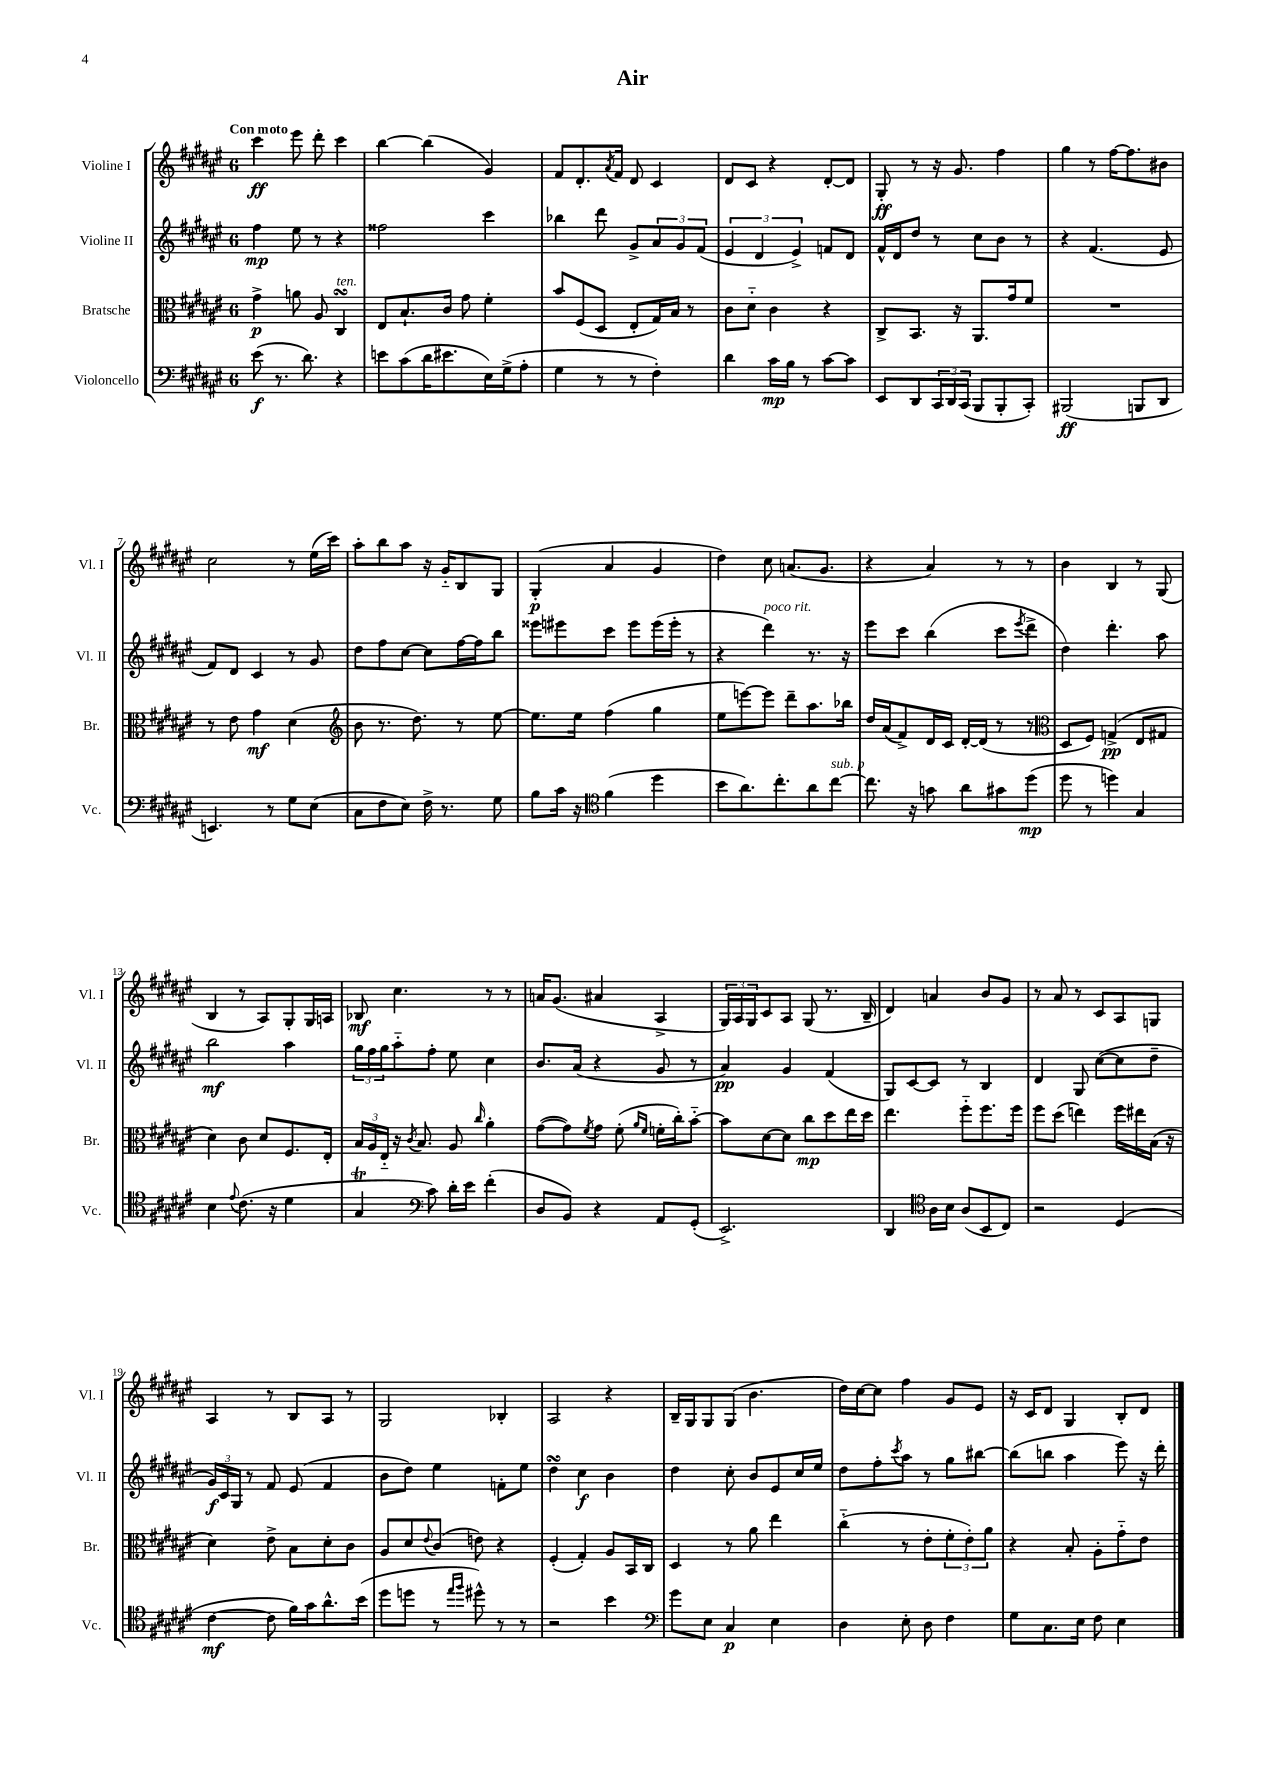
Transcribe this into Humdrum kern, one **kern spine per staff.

**kern	**kern	**kern	**kern
*staff4	*staff3	*staff2	*staff1
*clefF4	*clefC3	*clefG2	*clefG2
*k[f#c#g#d#a#e#]	*k[f#c#g#d#a#e#]	*k[f#c#g#d#a#e#]	*k[f#c#g#d#a#e#]
*M6/8	*M6/8	*M6/8	*M6/8
(8e#	4g#^	4ff#	4ccc#
8.r	.	.	.
.	8a	8ee#	8eee#
8.d#)	.	.	.
.	8A#	8r	8ddd#'
4r	4C#	4r	4ccc#
=	=	=	=
8e	8E#	2ff##	[4bb
(8c#	8.B`	.	.
16d#	.	.	(4bb]
8.e#	16c#	.	.
.	8g#	.	.
16E#)	4f#'	4ccc#	4g#)
(16G#^	.	.	.
8A#'	.	.	.
=	=	=	=
4G#	8b	4bb-	8f#
.	(8F#	.	8.d#'
8r	8D#	8ddd#	.
.	.	.	8qa#
.	.	.	16f#
8r	8E#'	8g#^	8d#
4F#')	16G#)	12a#	4c#
.	16B	.	.
.	.	12g#	.
.	8r	.	.
.	.	(12f#	.
=	=	=	=
4d#	8c#	6e#	8d#
.	8d#'~	.	8c#
.	.	6d#	.
16c#	4c#	.	4r
16B	.	.	.
.	.	6e#^)	.
8r	.	.	.
[8c#	4r	8f	[8d#'
8c#]	.	8d#	8d#]
=	=	=	=
8EE#	8C#^	16f#^^	8G#'
.	.	16d#	.
8DD#	8.BB	8dd#	8r
24CC#	.	8r	16r
24DD#	.	.	.
.	16r	.	8.g#
(24CC#	.	.	.
8BBB	8.AA#	8cc#	.
8BBB'	.	8b	4ff#
.	16g#	.	.
8CC#')	8f#	8r	.
=	=	=	=
(2BBB#	2.r	4r	4gg#
.	.	(4.f#	8r
.	.	.	[16ff#
.	.	.	8.ff#]
8BBB	.	.	.
8DD#	.	8e#	8b#
=	=	=	=
4.EE)	8r	8f#)	2cc#
.	8e#	8d#	.
.	4g#	4c#	.
8r	.	.	.
8G#	(4d#	8r	8r
(8E#	.	8g#	(16ee#
.	.	.	16ccc#)
=	=	=	=
*	*clefG2	*	*
8C#	8b	8dd#	8aa#'
8F#	8.r	8ff#	8bb
8E#)	.	[8cc#	8aa#
.	8.dd#)	.	.
16F#^	.	8cc#]	16r
8.r	.	.	16g#'~
.	8r	[16ff#	8B
.	.	16ff#]	.
8G#	[8ee#	8bb	8G#
=	=	=	=
8B	8.ee#]	8eee##	(4G#'
16c#	.	8eee#	.
16r	16ee#	.	.
*clefC4	*	*	*
(4f#	(4ff#	8ccc#	4a#
.	.	8eee#	.
4dd#	4gg#	(16eee#	4g#
.	.	16eee#'	.
.	.	8r	.
=	=	=	=
8b	8ee#	4r	4dd#)
8.a#)	[8eee)	.	.
.	8eee]	4ddd#)	8cc#
8.cc#'	.	.	.
.	8ddd#~	.	(8.a
8a#	8.aa#	8.r	.
.	.	.	8.g#
[8cc#	.	.	.
.	16bb-	16r	.
=	=	=	=
8.cc#]	16dd#	8eee#	4r
.	(16a#	.	.
.	8f#^)	8ccc#	.
16r	.	.	.
8g	16d#	(4bb	4a#)
.	16c#	.	.
8a#	[16d#'	.	.
.	(16d#]	.	.
8g#	8r	8ccc#	8r
.	.	8qeee#	.
(8dd#	8r	8ddd#^	8r
=	=	=	=
*	*clefC3	*	*
8dd#	8D#	4dd#)	4b
8r	8F#)	.	.
4dd)	(4G^	4.ddd#'	4B
4G#	8E#	.	8r
.	8G#	8aa#	(8G#
=	=	=	=
4B	4d#)	2bb	4B
8qqe#	.	.	.
(8.c#	8c#	.	8r
.	8d#	.	8A#)
16r	.	.	.
4d#	8.F#	4aa#	8G#'
.	.	.	16G#
.	16E#'	.	16A
=	=	=	=
4G#	24B	24gg#	8B-
.	24A#	24ff#	.
.	24E#'~	24gg#	.
.	16r	8aa#'~	4.cc#
.	8qc#	.	.
.	8.B	.	.
*clefF4	*	*	*
8c#)	.	8ff#'	.
16d#'	8A#	8ee#	.
16e#	.	.	.
.	16qqcc#	.	.
(4f#'	4a#'	4cc#	8r
.	.	.	8r
=	=	=	=
8D#	([8g#	8.b	16a
.	.	.	(8.g#
8BB)	8g#])	.	.
.	.	(16a#	.
.	8qf#	.	.
4r	8g#	4r	4a#
.	(8f#'	.	.
.	16qqa#	.	.
.	16qqf#	.	.
8AA#	16f'	8g#	4A#^
.	16cc#')	.	.
(8GG#'	[8b'~	8r	.
=	=	=	=
2.EE#^)	8b]	4a#)	24G#)
.	.	.	24A#
.	.	.	24G#
.	[8d#	.	8c#
.	8d#]	4g#	8A#
.	8cc#	.	(8G#
.	8dd#	(4f#	8.r
.	16ee#	.	.
.	16dd#	.	16B~
=	=	=	=
4DD#	4.ee#	8G#)	4d#)
.	.	[8c#	.
*clefC4	*	*	*
16A#	.	8c#]	4a
16B	.	.	.
(8A#	8ff#'~	8r	.
8BB	8.ff#	4B	8b
8C#)	.	.	8g#
.	16ff#	.	.
=	=	=	=
2r	8ff#	4d#	8r
.	(8dd#	.	8a#
.	4ee)	8G#	8r
.	.	([8cc#	8c#
(4D#	16ff#	8cc#]	8A#
.	16ee#	.	.
.	(16B	8dd#~	8G
.	16r	.	.
=	=	=	=
[4c#	4d#)	24g#)	4A#
.	.	24c#	.
.	.	24G#	.
.	.	8r	.
8c#]	8e#^	8f#	8r
16f#)	8B	(8e#	8B
16g#	.	.	.
8.a#^^	8d#'	4f#	8A#
.	8c#	.	8r
(16b	.	.	.
=	=	=	=
8dd#	8A#	8b	2G#
8dd	8d#	8dd#)	.
.	8qqe#	.	.
8r	(8c#	4ee#	.
16qqee#	.	.	.
16qqff#	.	.	.
8dd#^^)	8e)	.	.
8r	4r	8f'	4B-'
8r	.	8ee#	.
=	=	=	=
2r	(4F#'	4dd#	2A#
.	4G#')	4cc#	.
4b	8A#	4b	4r
.	16BB	.	.
.	16C#	.	.
=	=	=	=
*clefF4	*	*	*
8g#	4D#	4dd#	16B~
.	.	.	16G#
8E#	.	.	8G#
4C#	8r	8cc#'	(8G#
.	8a#	8b	4.b
4E#	4ee#	8e#	.
.	.	16cc#	.
.	.	16ee#	.
=	=	=	=
4D#	(4cc#'~	8dd#	16dd#)
.	.	.	[16cc#
.	.	8ff#'	8cc#]
.	.	8qccc#	.
8E#'	8r	8aa#	4ff#
8D#	8e#'	8r	.
4F#	12f#'	8gg#	8g#
.	12e#')	.	.
.	.	[8bb#	8e#
.	12a#	.	.
=	=	=	=
8G#	4r	(8bb#]	16r
.	.	.	16c#
8.C#	.	8bb	8d#
.	8B'	4aa#	4G#
16E#	.	.	.
8F#	8A#'	.	.
4E#	8g#'~	8eee#)	8B'
.	8e#	16r	8d#
.	.	16ddd#'	.
==	==	==	==
*-	*-	*-	*-
